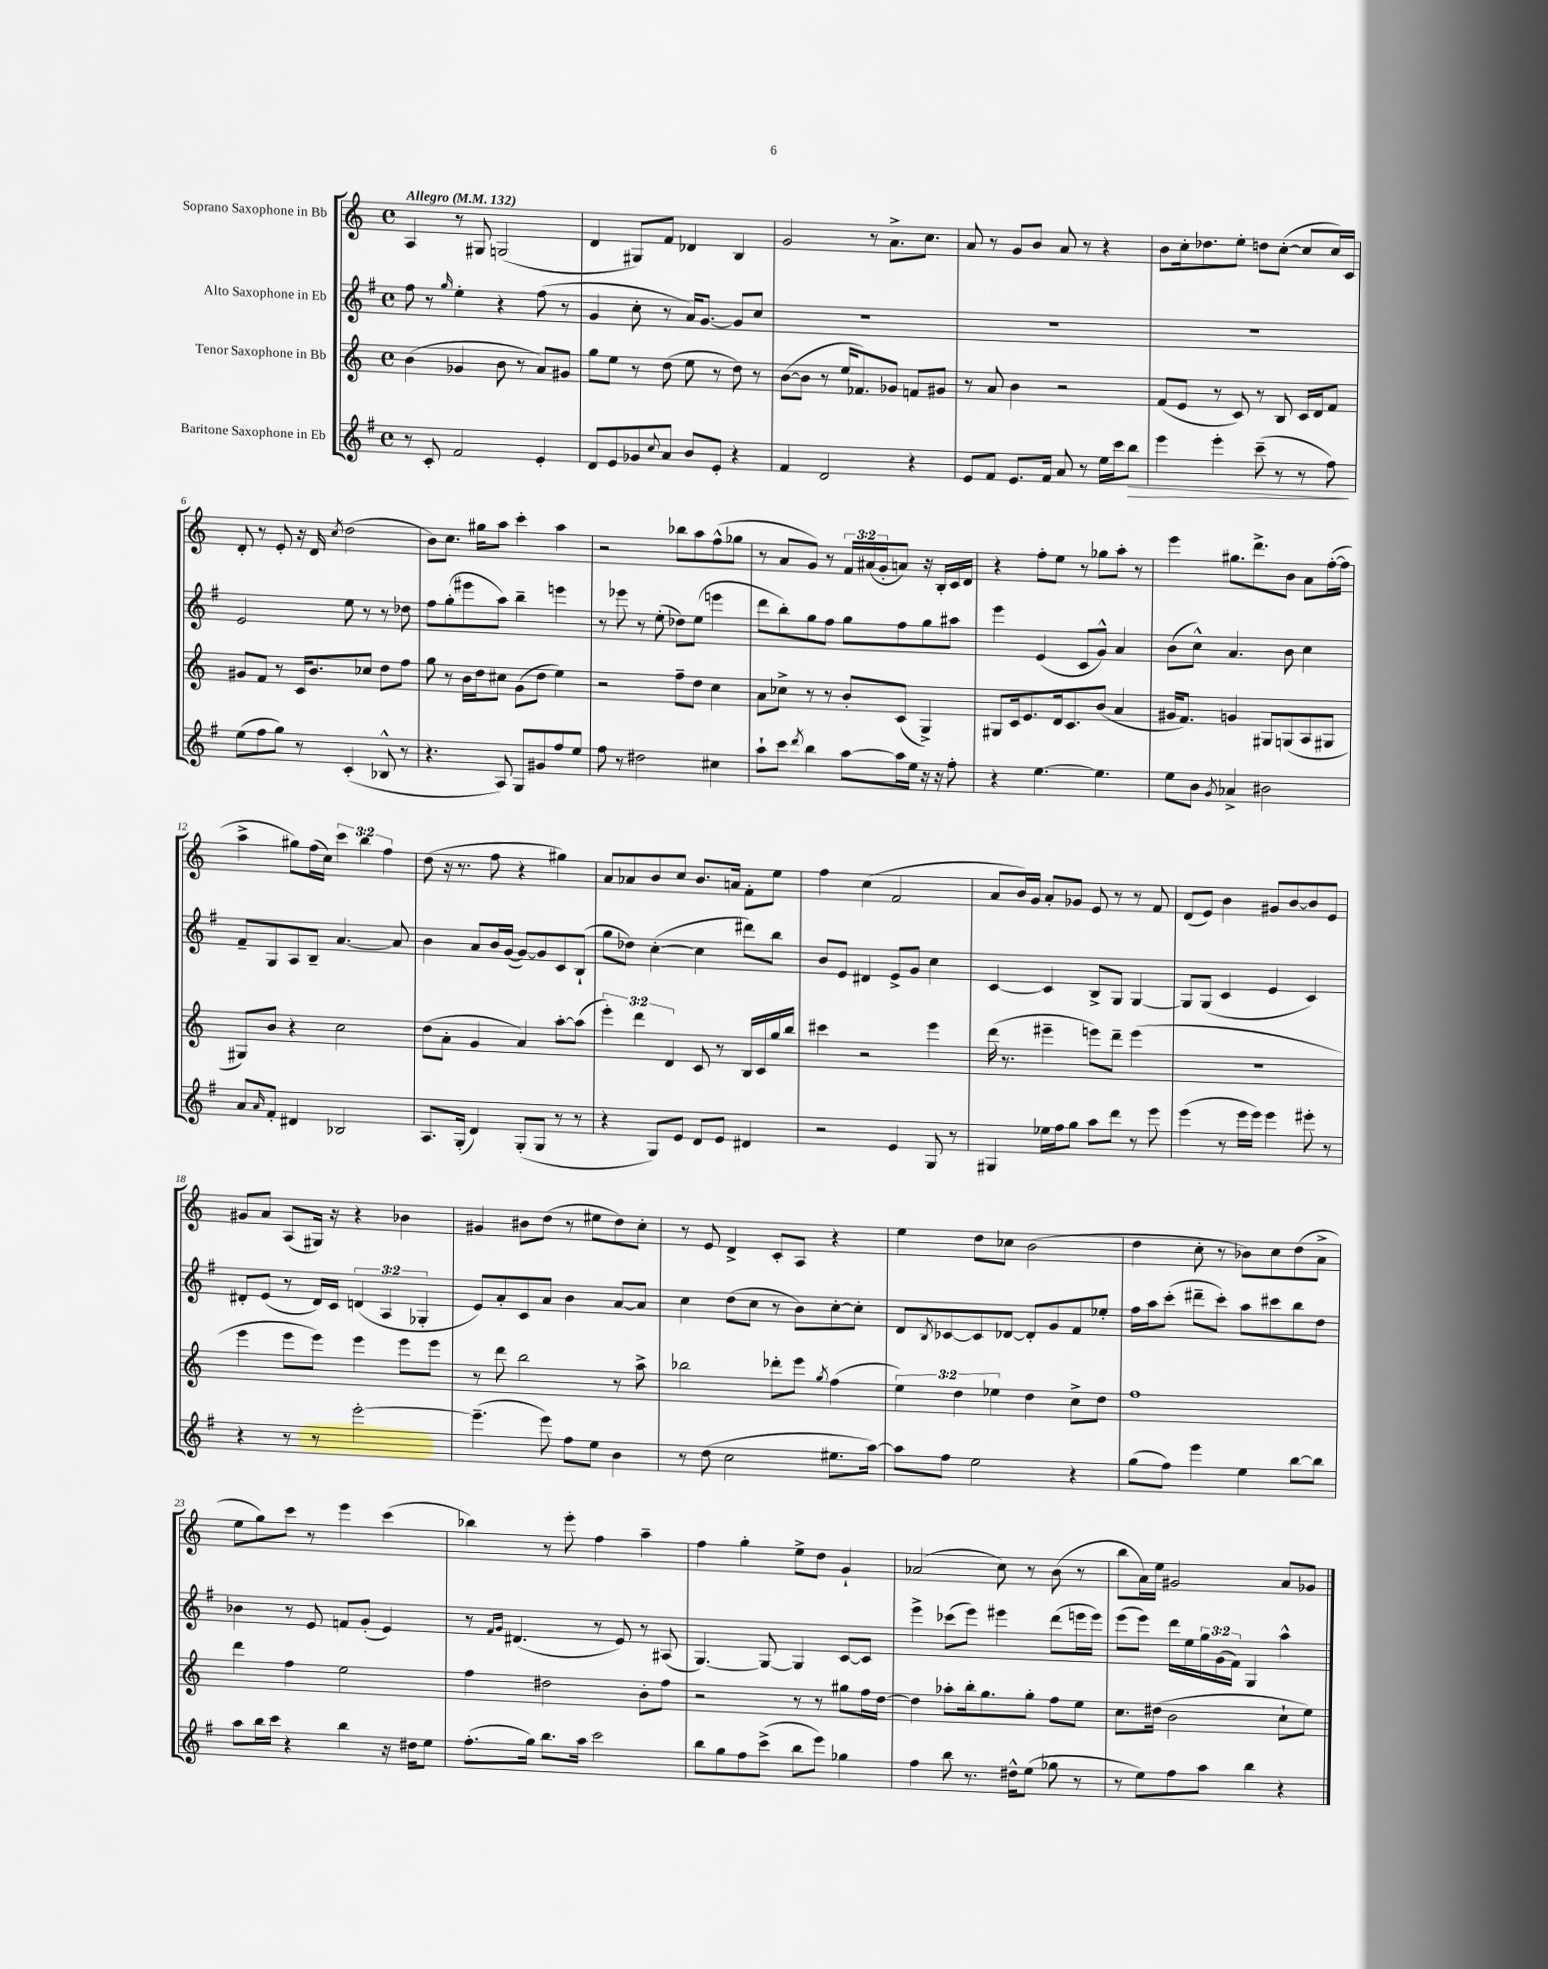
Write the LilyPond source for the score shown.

<<
\new StaffGroup <<
\new Staff = "s0" \with { instrumentName = "Soprano Saxophone in Bb" } {
    \clef treble \key c \major \defaultTimeSignature \time 4/4 \override Staff.TupletNumber.text = #tuplet-number::calc-fraction-text \tempo "Allegro" 4 = 132
    a4 r8 gis8 g2( |
    d'4 gis8) f'8 des'4 b4 |
    g'2 r8 a'8.-> c''8. |
    a'8 r8 g'8 b'8 a'8 r8 r4 |
    b'8 c''16-. des''8. e''8-. d''8 c''8~-.( c''8 c''16) c'16 |
    d'8-. r8 e'8-. r16 d'16 \acciaccatura { c''8 } d''2( |
    b'8) c''8. gis''16 a''8 c'''4-. a''4 |
    r2 bes''8 a''8 f''8-^( ges''8 |
    r8 a'8 g'8) r8 \tuplet 3/2 { f'16 ais'16( g'16-. } a'8) r16 b16-. c'16 d'16 |
    r4 f''8-. e''8 r8 ges''8 a''8-. r8 |
    e'''4 gis''8. d'''8.-> b'8 a'8 f''16~-.( f''16 |
    a''4-> gis''8) f''16( c''16) \tuplet 3/2 { c'''4 b''4 f''4 } |
    d''8( r16 r8. f''8 r4 gis''4) |
    a'8 aes'8 b'8 c''8 b'8. a'16 f'8-. e''8 |
    f''4 c''4( f'2 |
    a'8 b'16) g'16 a'8-. ges'8 e'8 r8 r8 f'8 |
    d'8( e'8) b'4 gis'8 b'8~ b'8 e'8 |
    gis'8 a'8 a8( gis16) r16 r4 bes'4 |
    gis'4 bis'8 d''8( r8 eis''8 d''8) c''8-. |
    r8 e'8 d'4-> c'8-. a8 r4 |
    e''4 d''8 ces''8 b'2( |
    d''4 c''8-. r8 bes'8) c''8 d''8( a'8-> |
    e''8 g''8) c'''8 r8 e'''4 c'''4( |
    bes''4) r8 e'''8-. f''4 a''4-- |
    f''4 g''4-. e''8-> d''8 g'4-! |
    aes'2( c''8) r8 b'8( r8 |
    b''8 a'16) e''16 gis'2 a'8 ges'8 \bar "|." |
}
\new Staff = "s1" \with { instrumentName = "Alto Saxophone in Eb" } {
    \clef treble \key g \major \defaultTimeSignature \time 4/4 \override Staff.TupletNumber.text = #tuplet-number::calc-fraction-text
    fis''8 r8 \grace { g''16 } e''4-. r4 fis''8( r8 |
    g'4 c''8-. r8 a'16) g'8.~ g'8 c''8 |
    R1 |
    R1 |
    R1 |
    e'2 e''8 r8 r8 des''8 |
    fis''8 g''8-.( eis'''8 a''8) b''4-- e'''4 |
    r8 ees'''8 r8 e''8-.( des''8) e''8( e'''4 |
    d'''8 b''8-.) g''8 fis''8 g''8 fis''8 g''8 ais''8 |
    e'''4 e'4( c'8 g'8-^) a'4 |
    b'8( c''8-^) a'4. b'8 c''4 |
    fis'8-- g8 a8 b8-- a'4.~ a'8 |
    b'4 a'8 b'16 g'16~( g'8~) g'8 c'8 b8-!( |
    g''8 des''8) c''4~-.( c''4 dis'''8) b''8 |
    b'8 e'8 dis'4 e'8-> g'8 c''4 |
    c'4~ c'4 b8-> g8 g4~ |
    g8 g8( c'4 e'4 c'4) |
    dis'8-. e'8( r8 dis'16) c'16 \tuplet 3/2 { d'4( a4 ges4-. } |
    e'8) a'8-. c'8 a'8 b'4 a'8~ a'8 |
    c''4 d''8( c''8 r8 b'8) c''8~-. c''8-. |
    d'8 \acciaccatura { b8 } ces'8~ ces'8 des'8~ des'8-. g'8 fis'8 ees''8-. |
    fis''16 a''16 c'''8-.( dis'''8-- c'''8-.) a''8 cis'''8 b''8 d''8 |
    bes'4 r8 e'8 f'8 g'8-.( e'4) |
    r8 \grace { fis'16 g'16 } dis'4.( r8 e'8) r8 ais8( |
    g4.~) g8~ g4 c'8~ c'8 |
    e'''4-> ces'''8( e'''8) eis'''4 d'''8( e'''16 e'''16) |
    e'''8( e'''8) d'''16 e''16 \tuplet 3/2 { g''16 g'16( fis'16) } g4 a''4-^ \bar "|." |
}
\new Staff = "s2" \with { instrumentName = "Tenor Saxophone in Bb" } {
    \clef treble \key c \major \defaultTimeSignature \time 4/4 \override Staff.TupletNumber.text = #tuplet-number::calc-fraction-text
    b'4( ges'4 b'8 r8 a'8) gis'8 |
    g''8 e''8 r8 d''8( e''8 r8 d''8) r8 |
    b'8~( b'8 r8 e''16 fes'8.) ges'8 f'8 gis'8 |
    r8 a'8 b'4 r2 |
    f'8( e'8 r8 c'8) r8 b8 c'16 d'16 f'8 |
    gis'8 f'8 r8 c'16 b'8. ces''8 d''8 f''8 |
    g''8 r8 b'16 d''16 cis''8 g'8( d''8 e''4) |
    r2 f''8-- d''8 c''4 |
    a'8 ces''8-> r8 r8 b'8-. c'8( g4->) |
    gis8 c'16 e'8. d'16 c'8. b'8( a'4 |
    gis'16 f'8.) g'4 gis8 g8( a8 gis8 |
    gis8) b'8 r4 c''2 |
    d''8( a'8-. g'4 a'4) a''8~-. a''8( |
    \tuplet 3/2 { e'''4-.) d'''4 d'4 } c'8 r8 b16 c'16 g''16 b''16 |
    cis'''4 r2 e'''4 |
    d'''16( r8. eis'''4-- e'''8) d'''8-- e'''4( |
    R1 |
    e'''4 e'''8 e'''8) e'''4 e'''8 e'''8 |
    r8 d'''8 b''2 r8 a''8-> |
    bes''2 des'''8-. e'''8 \acciaccatura { g''8 } f''4( |
    \tuplet 3/2 { e''4) d''4 ees''4 } d''4 c''8-> d''8 |
    f''1 |
    d'''4 f''4 e''2 |
    f''4 dis''2 b'8-. f''8 |
    r2 r8 r8 gis''8 f''16 d''16~ |
    d''4 aes''8-. b''16-. g''8. g''8-. f''8 e''8 |
    c''8. dis''16( b'2 c''8-! e''8) \bar "|." |
}
\new Staff = "s3" \with { instrumentName = "Baritone Saxophone in Eb" } {
    \clef treble \key g \major \defaultTimeSignature \time 4/4
    r8 c'8-. fis'2 e'4-. |
    d'8 e'8 ges'8 \appoggiatura { c''8 } a'8 b'8 e'8-. r4 |
    fis'4 d'2 r4 |
    e'8 fis'8 e'8. fis'16 a'8 r8 e''16 c'''16 b''8\> |
    e'''4 e'''4-. c'''8--( r8 r8 fis''8\!) |
    e''8( fis''8 g''8) r8 c'4-.( bes8-^ r8 |
    r4. a8) g8 gis'8 fis''8 e''8 |
    fis''8 r8 dis''2 cis''4 |
    a''8-! c'''8 \acciaccatura { d'''8 } b''4 a''8~ a''16 e''16 r16 r16 fis''8-. |
    r4 e''4.~ e''4. |
    e''8 b'8 \acciaccatura { g'8 } aes'4-> bis'2 |
    a'8 \grace { a'16 } fis'8-. dis'4 bes2 |
    a8. g16-.( d'4) g8-.( g8 r8 r8 |
    r4 g8) e'8 d'8 e'8 dis'4 |
    r2 e'4 g8 r8 |
    gis4 ees''16 fis''16 g''8 a''8 d'''8 r8 e'''8 |
    e'''4( r8 e'''16 e'''16) e'''4 eis'''8-. r8 |
    r4 r8 r8 e'''2~-. |
    e'''4.--( e'''8) fis''8 e''8 b'4 |
    r8 d''8( c''2 eis''8. a''16~) |
    a''8 fis''8 e''2 r4 |
    g''8( fis''8) e'''4 e''4 b''8~ b''8 |
    a''8 b''16 c'''16 r4 b''4 r16 dis''16 e''8 |
    fis''8.-.( g''16) b''8. a''16 c'''2 |
    b''8 g''8 fis''8 c'''8->( b''8 e'''8) ges''4 |
    fis''4 b''8 r8. dis''16-^ e''8( ges''8 r8 |
    r8 e''8) fis''8 a''8 b''4 r4 \bar "|." |
}
>>
>>
